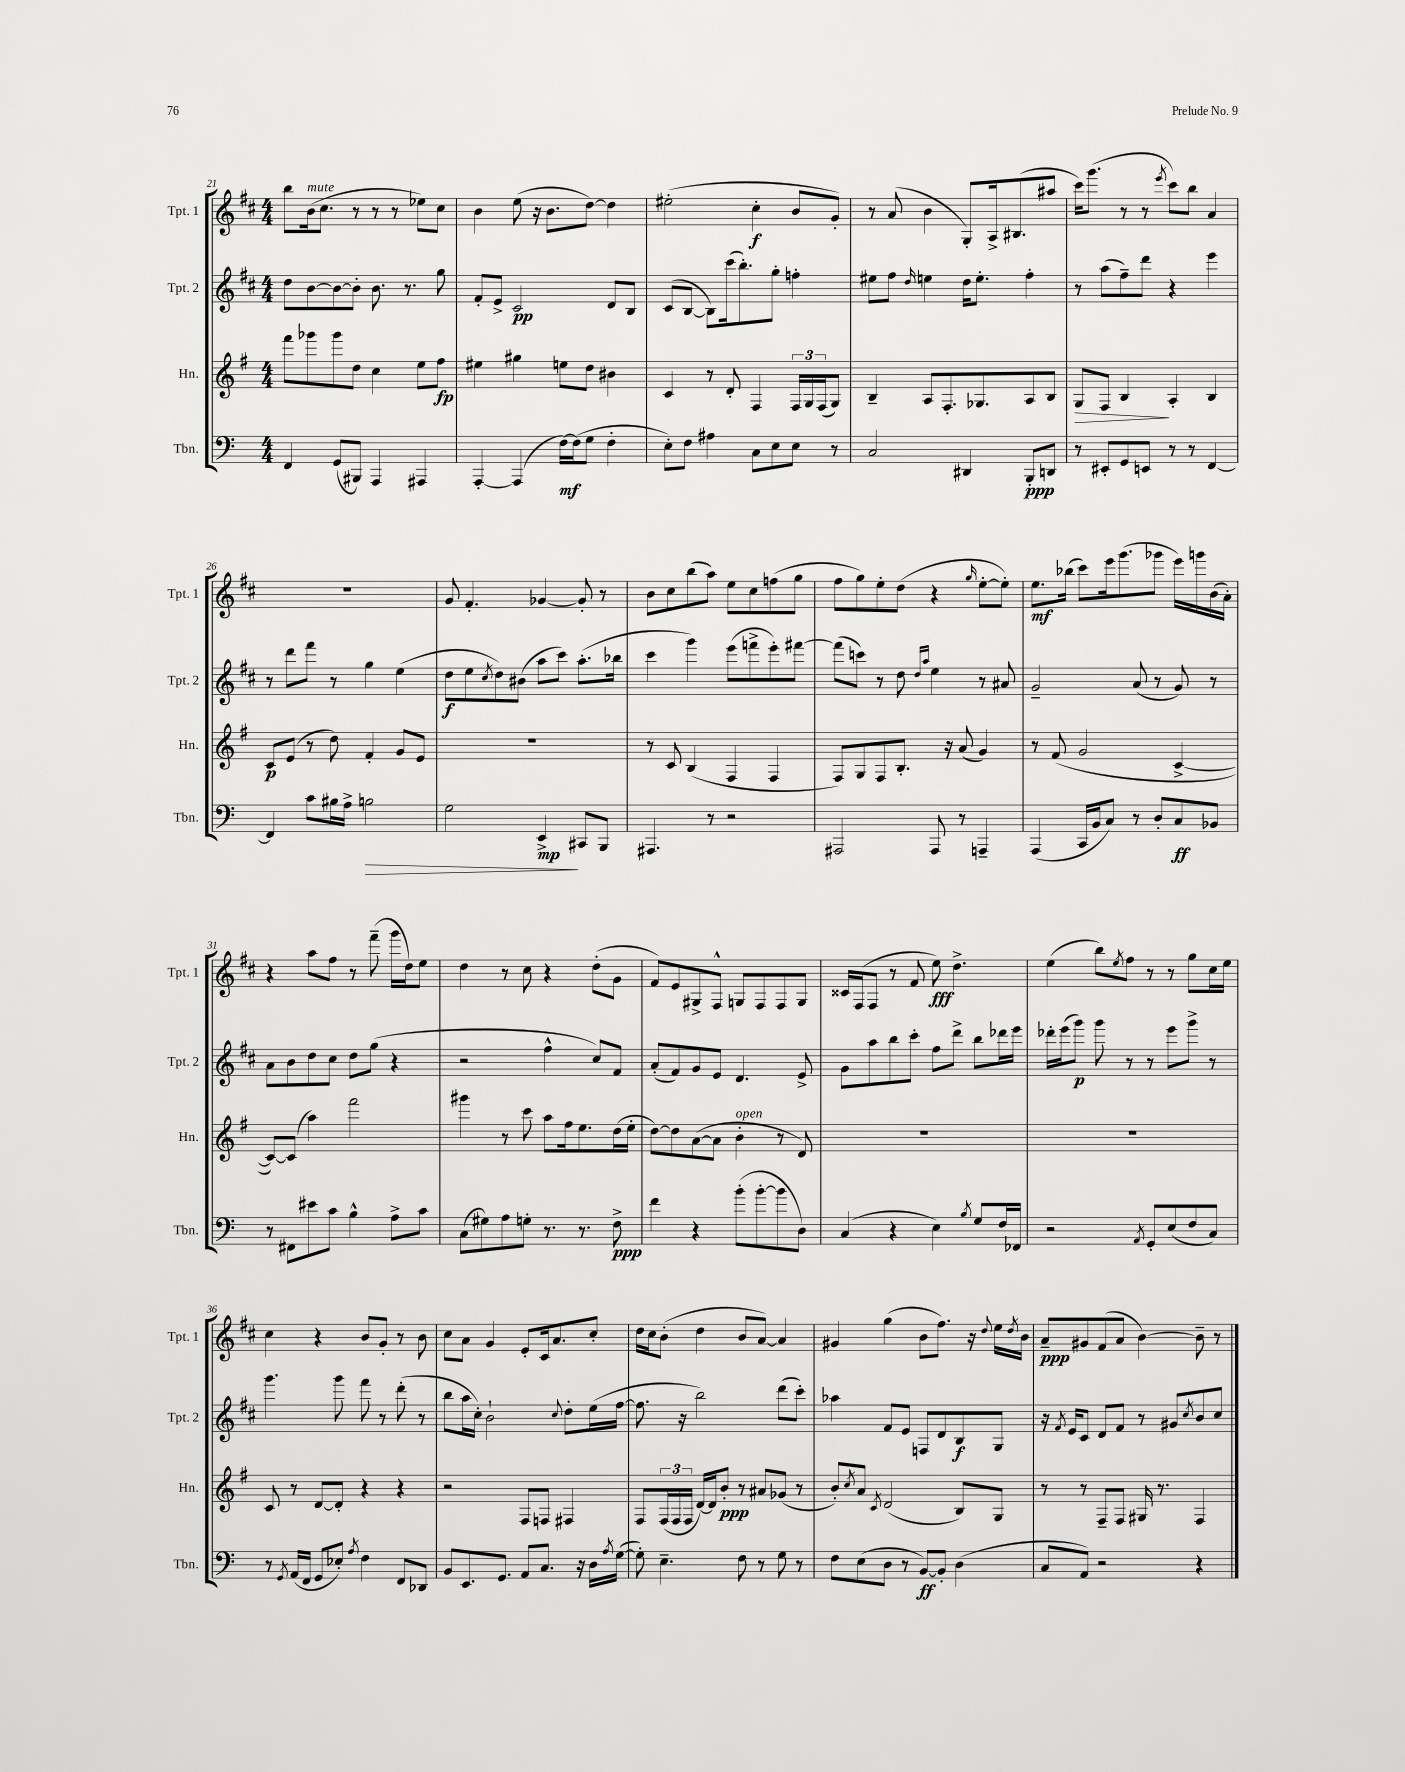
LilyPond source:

<<
\new StaffGroup <<
\new Staff = "s0" \with { instrumentName = "Tpt. 1" shortInstrumentName = "Tpt. 1" } {
    \clef treble \key d \major \numericTimeSignature \time 4/4
    b''8 b'16^\markup { \italic "mute" }( cis''8. r8 r8 r8 ees''8) cis''8 |
    b'4 e''8( r16 b'8. d''8~) d''4 |
    eis''2-.( cis''4-.\f b'8 g'8-.) |
    r8 a'8( b'4 g8-.) a16-> bis8.( ais''8 |
    cis'''16) g'''8.( r8 r8 \acciaccatura { e'''8 } cis'''8) b''8 a'4 |
    R1 |
    g'8 fis'4.-. ges'4~ ges'8-. r8 |
    b'8 cis''8 b''8( a''8) e''8 cis''8 f''8( g''8 |
    fis''8 g''8) e''8-. d''8( r4 \grace { g''16 } e''8~-. e''8-.) |
    e''8.\mf bes''16( cis'''8) e'''16 g'''8.( ges'''8 e'''16) g'''16 b'16( a'16-.) |
    r4 a''8 fis''8 r8 fis'''8--( g'''16 d''16) e''8 |
    d''4 r8 cis''8 r4 d''8-.( g'8 |
    fis'8) e'8 gis8-> fis8-^ g8 fis8 fis8 g8 |
    cisis'16 fis16( fis8 r8 fis'8 e''8\fff) d''4.-> |
    e''4( b''8) \acciaccatura { e''8 } fis''8 r8 r8 g''8 cis''16 e''16 |
    cis''4 r4 b'8 g'8-. r8 b'8 |
    cis''8 a'8 g'4 e'8-. cis'16 a'8. cis''8-. |
    d''16 cis''16 b'8-.( d''4 b'8 a'8~) a'4 |
    gis'4 g''4( b'8 fis''8.) r16 \appoggiatura { d''8 } e''16 \acciaccatura { d''8 } b'16 |
    a'8--\ppp gis'8 fis'8( a'8 b'4~) b'8-- r8 \bar "|." |
}
\new Staff = "s1" \with { instrumentName = "Tpt. 2" shortInstrumentName = "Tpt. 2" } {
    \clef treble \key d \major \numericTimeSignature \time 4/4
    d''8 b'8~ b'8~ b'8-. b'8. r8. g''8 |
    fis'8-. e'8-> cis'2\pp d'8 b8 |
    cis'8( b8~ b8) cis'''16( b''8.-.) g''8-. f''4-. |
    eis''8 fis''8 \grace { d''16 } e''4 d''16 e''8.-. fis''4-. |
    r8 a''8( fis''8--) d'''8 r4 e'''4 |
    r8 d'''8 fis'''8 r8 g''4 e''4( |
    d''8\f e''8 \acciaccatura { cis''8 } d''8) bis'8( a''8 cis'''8) a''8.-.( bes''16 |
    cis'''4 g'''4) e'''8( f'''8-> e'''8-.) fis'''8~ |
    fis'''8( c'''8) r8 d''8 \grace { d''16 a''16 } e''4 r8 ais'8 |
    g'2-- a'8( r8 g'8) r8 |
    a'8 b'8 d''8 cis''8 d''8 g''8( r4 |
    r2 fis''4-^ cis''8) fis'8 |
    a'8-.( fis'8) g'8 e'8 d'4. e'8-> |
    g'8 a''8 b''8 cis'''8-. fis''8 d'''8-> b''8 des'''16 e'''16 |
    des'''16-. e'''16( g'''8\p) g'''8 r8 r8 e'''8 g'''8-> r8 |
    g'''4. g'''8 fis'''8 r8 d'''8-.( r8 |
    b''8 a''16 cis''16-.) b'2-! \appoggiatura { cis''8 } d''8-. e''16( fis''16~ |
    fis''8. r16 b''2) d'''8( cis'''8-.) |
    aes''4 fis'8 e'8 f8 d'8 b8\f g8 |
    r16 \acciaccatura { fis'8 } e'16 cis'8 d'8 fis'8 r8 gis'8 \acciaccatura { cis''8 } b'8 cis''8 \bar "|." |
}
\new Staff = "s2" \with { instrumentName = "Hn." shortInstrumentName = "Hn." } {
    \clef treble \key g \major \numericTimeSignature \time 4/4
    fis'''8 ges'''8 ges'''8 d''8 c''4 e''8 fis''8\fp |
    eis''4 gis''4 e''8 d''8 bis'4 |
    c'4 r8 d'8-. fis4 \tuplet 3/2 { fis16 g16 fis16( } g8) |
    b4-- a8 fis8.-. ges8. a8 b8 |
    g8\> fis8 b4\! a4-. b4 |
    c'8\p e'8( r8 d''8) fis'4-. g'8 e'8 |
    R1 |
    r8 c'8 b4( fis4 fis4 |
    fis8) g8 fis8 b8.-. r16 a'8( g'4) |
    r8 fis'8( g'2 c'4~-> |
    c'8~) c'8( a''4) fis'''2 |
    gis'''4 r8 c'''8 a''8 fis''16 e''8. d''16( e''16-. |
    d''8~) d''8 a'8~( a'8 b'4-.^\markup { \italic "open" } r8 d'8) |
    R1 |
    R1 |
    c'8 r8 d'8~ d'8-. r4 r4 |
    r2 fis8 f8 fis4 |
    fis8 \tuplet 3/2 { fis16( fis16 fis16 } d'16~) d'16 b'8-.\ppp r8 ais'8 ges'8( r8 |
    b'8-.) \acciaccatura { c''8 } a'8 \acciaccatura { c'8 } d'2( b8) g8 |
    r8 r8 fis8-- fis8 gis16 r8. fis4 \bar "|." |
}
\new Staff = "s3" \with { instrumentName = "Tbn." shortInstrumentName = "Tbn." } {
    \clef bass \key c \major \numericTimeSignature \time 4/4
    f,4 g,8( bis,,8) a,,4 ais,,4 |
    a,,4~-. a,,4( f16~\mf) f16( g8 f4-. |
    e8-.) f8 ais4 c8 e8 e8 r8 |
    c2 dis,4 b,,8-.\ppp d,8 |
    r8 eis,8-. g,8 e,8 r8 r8 f,4~ |
    f,4 c'8 bis16 a16-> b2\> |
    g2 e,4->\mp\! cis,8 b,,8 |
    ais,,4. r8 r2 |
    ais,,2 ais,,8 r8 a,,4-- |
    a,,4( c,16 b,16 c8) r8 d8-. c8\ff bes,8 |
    r8 fis,8 eis'8 c'8 b4-^ a8-> c'8 |
    c8( gis8) a8 g8-. r8. r8. f8->\ppp |
    f'4 r4 b'8-.( b'8~-. b'8 d8) |
    c4( r4 e4) \acciaccatura { b8 } g8 f16 fes,16 |
    r2 \acciaccatura { a,8 } g,8-. e8( f8 c8) |
    r8 \acciaccatura { g,8 } a,16( f,16 g,8 ees8-.) \acciaccatura { a8 } f4 f,8 des,8 |
    b,8 e,8. g,8. a,8 c8. r16 d16 \acciaccatura { a8 } g16~( |
    g8-.) e4.-- f8 r8 g8 r8 |
    f8 e8( d8 r8 b,8~\ff) b,8-. d4( |
    c8 a,8) r2 r4 \bar "|." |
}
>>
>>
\layout { \context { \Score currentBarNumber = #21 } }
